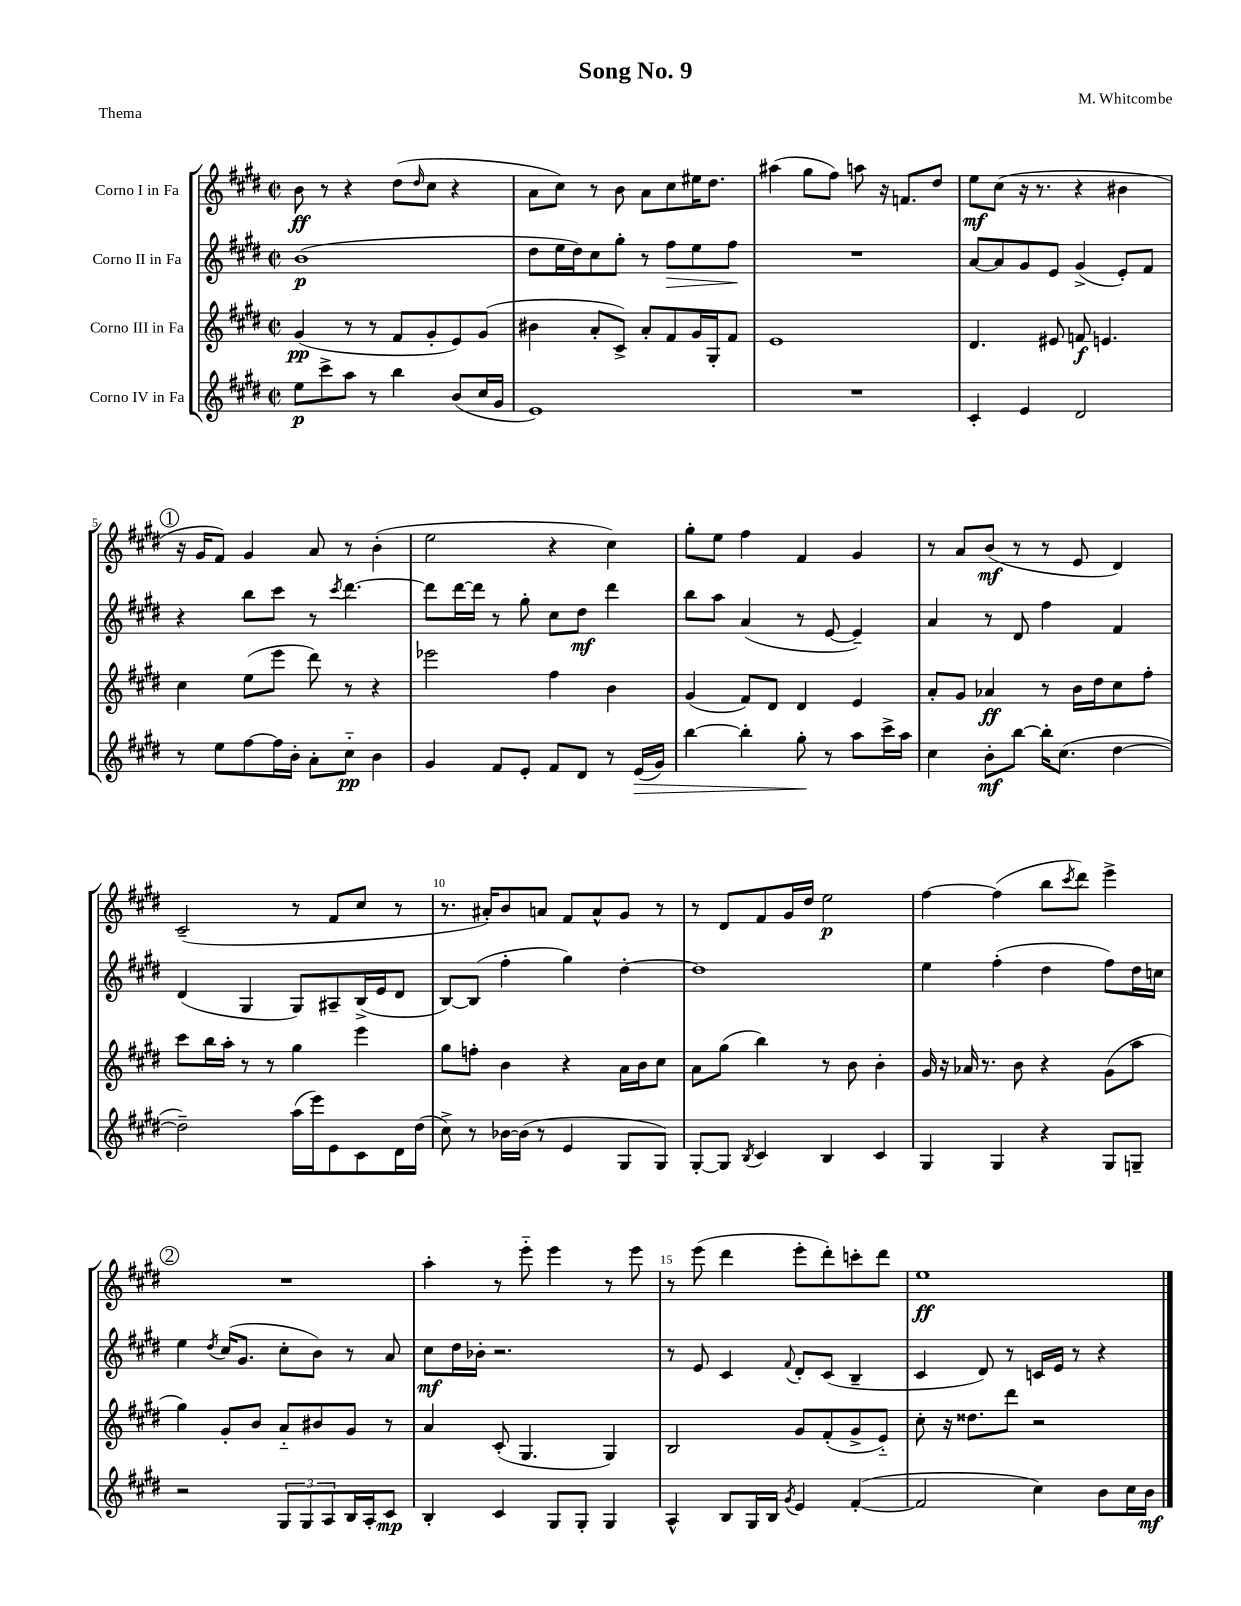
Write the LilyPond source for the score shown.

\header { title = "Song No. 9" composer = "M. Whitcombe" piece = "Thema" }
<<
\new StaffGroup <<
\new Staff = "s0" \with { instrumentName = "Corno I in Fa" } {
    \clef treble \key e \major \defaultTimeSignature \time 2/2
    b'8\ff r8 r4 dis''8( \grace { dis''16 } cis''8 r4 |
    a'8 cis''8) r8 b'8 a'8 cis''8 eis''16 dis''8. |
    ais''4( gis''8 fis''8) a''8 r16 f'8. dis''8 |
    e''8\mf cis''8( r16 r8. r4 bis'4 |
    \mark \markup { \circle "1" } r16 gis'16 fis'8) gis'4 a'8 r8 b'4-.( |
    e''2 r4 cis''4) |
    gis''8-. e''8 fis''4 fis'4 gis'4 |
    r8 a'8 b'8\mf( r8 r8 e'8 dis'4) |
    cis'2--( r8 fis'8 cis''8 r8 |
    r8. ais'16-.) b'8 a'8 fis'8 a'8-^ gis'8 r8 |
    r8 dis'8 fis'8 gis'16 dis''16 e''2\p |
    fis''4~ fis''4( b''8 \acciaccatura { cis'''8 } dis'''8) e'''4-> |
    \mark \markup { \circle "2" } R1 |
    a''4-. r8 e'''8-_ e'''4 r8 e'''8 |
    r8 e'''8( dis'''4 e'''8-. dis'''8-.) c'''8-. dis'''8 |
    e''1\ff \bar "|." |
}
\new Staff = "s1" \with { instrumentName = "Corno II in Fa" } {
    \clef treble \key e \major \defaultTimeSignature \time 2/2
    b'1\p( |
    dis''8 e''16 dis''16) cis''8 gis''8-. r8 fis''8\> e''8 fis''8\! |
    R1 |
    a'8~ a'8 gis'8 e'8 gis'4->( e'8-.) fis'8 |
    \mark \markup { \circle "1" } r4 b''8 cis'''8 r8 \acciaccatura { cis'''8 } dis'''4.~ |
    dis'''8 dis'''16~ dis'''16 r8 gis''8-. cis''8 dis''8\mf dis'''4 |
    b''8 a''8 a'4( r8 e'8~ e'4--) |
    a'4 r8 dis'8 fis''4 fis'4 |
    dis'4( gis4 gis8) ais8-- b16->( e'16 dis'8 |
    b8~) b8( fis''4-. gis''4) dis''4~-. |
    dis''1 |
    e''4 fis''4-.( dis''4 fis''8) dis''16 c''16 |
    \mark \markup { \circle "2" } e''4 \acciaccatura { dis''8 } cis''16( gis'8. cis''8-. b'8) r8 a'8 |
    cis''8\mf dis''16 bes'16-. r2. |
    r8 e'8 cis'4 \appoggiatura { fis'8 } dis'8-. cis'8( b4-- |
    cis'4 dis'8) r8 c'16 e'16 r8 r4 \bar "|." |
}
\new Staff = "s2" \with { instrumentName = "Corno III in Fa" } {
    \clef treble \key e \major \defaultTimeSignature \time 2/2
    gis'4\pp( r8 r8 fis'8 gis'8-. e'8) gis'8( |
    bis'4 a'8-. cis'8->) a'8-. fis'8 gis'16 gis16-. fis'8 |
    e'1 |
    dis'4. eis'8 f'8\f e'4. |
    \mark \markup { \circle "1" } cis''4 e''8( e'''8 dis'''8) r8 r4 |
    ees'''2 fis''4 b'4 |
    gis'4( fis'8) dis'8 dis'4 e'4 |
    a'8-. gis'8 aes'4\ff r8 b'16 dis''16 cis''8 fis''8-. |
    cis'''8 b''16 a''16-. r8 r8 gis''4 e'''4 |
    gis''8 f''8-. b'4 r4 a'16 b'16 cis''8 |
    a'8 gis''8( b''4) r8 b'8 b'4-. |
    gis'16 r16 aes'16 r8. b'8 r4 gis'8( a''8 |
    \mark \markup { \circle "2" } gis''4) gis'8-. b'8 a'8-_ bis'8 gis'8 r8 |
    a'4 cis'8-.( gis4. gis4) |
    b2 gis'8 fis'8-.( gis'8-> e'8-_) |
    cis''8-. r16 disis''8. dis'''8 r2 \bar "|." |
}
\new Staff = "s3" \with { instrumentName = "Corno IV in Fa" } {
    \clef treble \key e \major \defaultTimeSignature \time 2/2
    e''8\p cis'''8-> a''8 r8 b''4 b'8( cis''16 gis'16 |
    e'1) |
    R1 |
    cis'4-. e'4 dis'2 |
    \mark \markup { \circle "1" } r8 e''8 fis''8~ fis''16 b'16-. a'8-. cis''8-_\pp b'4 |
    gis'4 fis'8 e'8-. fis'8 dis'8 r8 e'16\>( gis'16) |
    b''4~ b''4-. gis''8-.\! r8 a''8 cis'''16-> a''16 |
    cis''4 b'8-.\mf b''8~ b''16-. cis''8.( dis''4~ |
    dis''2--) a''16( e'''16) e'8 cis'8 dis'16 dis''16( |
    cis''8->) r8 bes'16~ bes'16( r8 e'4 gis8 gis8) |
    gis8~-. gis8 \acciaccatura { b8 } cis'4 b4 cis'4 |
    gis4 gis4 r4 gis8 g8-- |
    \mark \markup { \circle "2" } r2 \tuplet 3/2 { gis8 gis8 a8 } b16 a16-. cis'8\mp |
    b4-. cis'4 gis8 gis8-. gis4 |
    a4-^ b8 gis16 b16 \acciaccatura { gis'8 } e'4 fis'4~-.( |
    fis'2 cis''4) b'8 cis''16 b'16\mf \bar "|." |
}
>>
>>
\layout { \context { \Score \override BarNumber.break-visibility = ##(#f #t #t) barNumberVisibility = #(every-nth-bar-number-visible 5) } }
